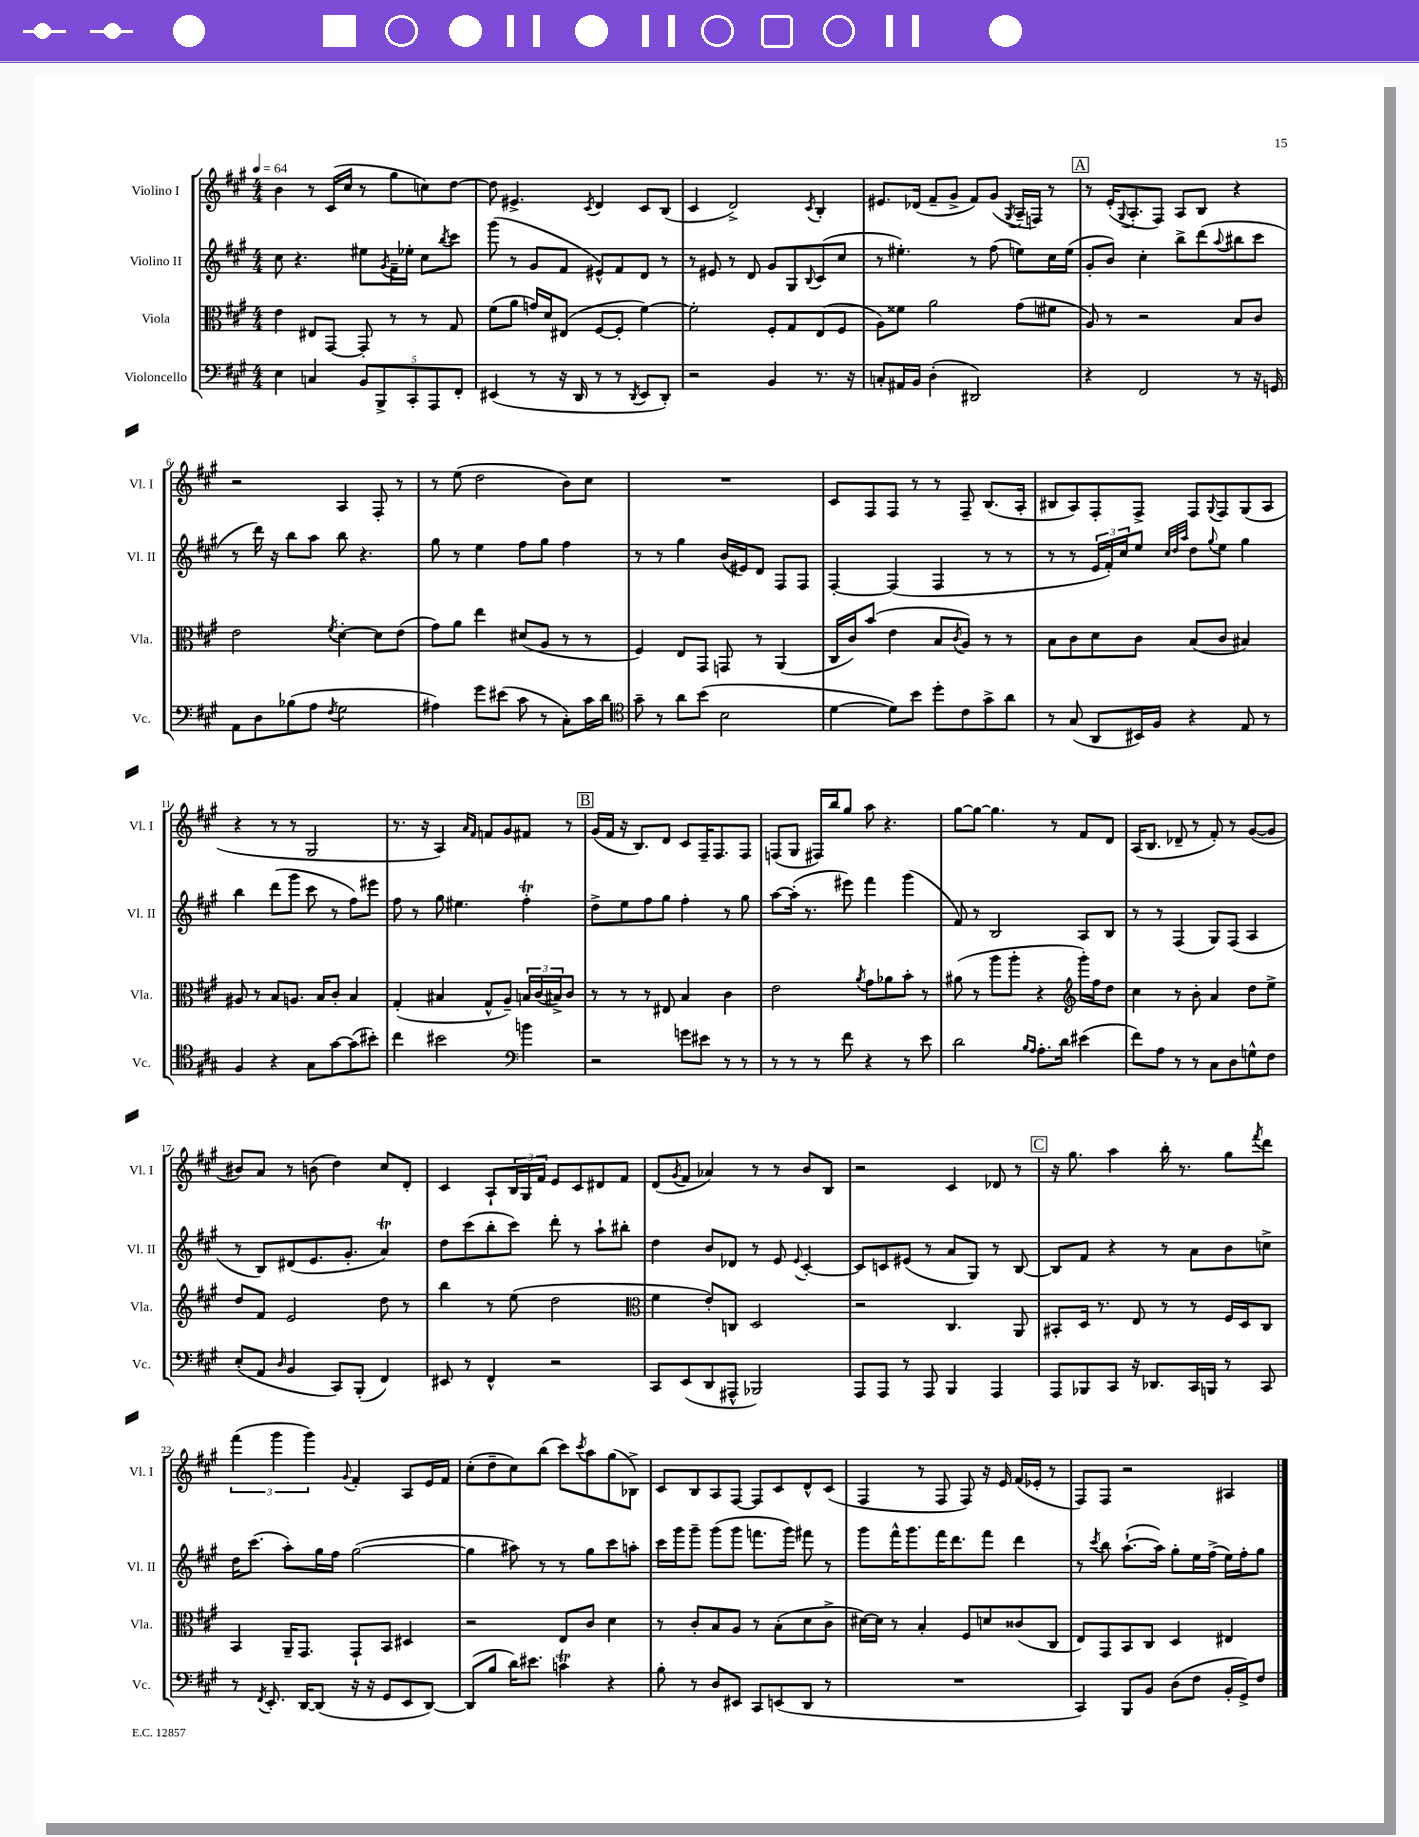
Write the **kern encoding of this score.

**kern	**kern	**kern	**kern
*staff4	*staff3	*staff2	*staff1
*clefF4	*clefC3	*clefG2	*clefG2
*k[f#c#g#]	*k[f#c#g#]	*k[f#c#g#]	*k[f#c#g#]
*M4/4	*M4/4	*M4/4	*M4/4
*MM64	*MM64	*MM64	*MM64
4E	4e	8cc#	4b
.	.	4.r	.
4C	8E#	.	8r
.	[8GG#	.	(16c#
.	.	.	16cc#
10BB	8GG#']	8ee#	8r
10BBB^	.	.	.
.	.	8qg#	.
.	8r	16f#~	8gg#
.	.	16ee-'	.
10CC#'	.	.	.
.	8r	8cc#	8cc)
10AAA	.	.	.
.	.	8qbb	.
.	8G#	8ccc#	[8dd
10FF#'	.	.	.
=	=	=	=
(4EE#	(8f#	(8ggg#	8dd]
.	8a	8r	4.e#^
8r	16g)	8g#	.
.	16d	.	.
16r	(8E#	8f#	.
16DD	.	.	.
.	.	.	8qc#
8r	[8F#	8e#^^)	4d
8r	8F#']	8f#	.
8qDD	.	.	.
8EE#	[4f#)	8d	8c#
8DD')	.	8r	(8B
=	=	=	=
2r	2f#']	8r	4c#
.	.	8e#	.
.	.	8r	2d^)
.	.	8d	.
4BB	8F#'	8g#	.
.	8G#	8G#	.
.	.	8qqB	8qc#
8.r	(8E	(8c#	4B'
.	8F#	8cc#	.
16r	.	.	.
=	=	=	=
8C'	8A)	8r	8.e#
16AA#	8f##	4.ee#')	.
16BB	.	.	(16d-
(4D'	2a	.	8f#~
.	.	.	8g#^
2DD#)	.	8r	8f#)
.	.	(8ff#	(8g#
.	.	.	8qG#
.	(8g#	8ee)	16A~
.	.	.	16F)
.	8f#	16cc#	8r
.	.	(16ee	.
=	=	=	=
4r	8A)	8g#'	8r
.	8r	8b)	(16e'
.	.	.	8qqG#
.	.	.	8.A'
2FF#	2r	4cc#'	.
.	.	.	8F#)
.	.	8bb^	8A
.	.	(8ddd	8B
.	.	8qqaa	.
8r	8B	8bb#	4r
16r	8c#	8ccc#	.
16GG	.	.	.
=	=	=	=
8AA	2e	8r	2r
8D	.	16ddd)	.
.	.	16r	.
(8B-	.	8bb	.
8A	.	8aa	.
8qF#	8qf#	.	.
2G#	[4d'	8bb	4A
.	.	4.r	.
.	8d]	.	8F#'
.	(8e	.	8r
=	=	=	=
4A#)	8g#)	8gg#	8r
.	8a	8r	(8ee
8g#	4ee	4ee	2dd
(8e#	.	.	.
8c#	(8d#	8ff#	.
8r	8A	8gg#	.
8C#')	8r	4ff#	8b)
16c#	8r	.	8cc#
16d	.	.	.
=	=	=	=
*clefC4	*	*	*
8g#~	4F#)	8r	1r
8r	.	8r	.
8a	8E	4gg#	.
(8b	8GG#	.	.
2B	8GG	(16b	.
.	.	16e#)	.
.	8r	8d	.
.	(4AA	8F#	.
.	.	8F#	.
=	=	=	=
[4d	16C#	[4F#'	8c#
.	16c#)	.	.
.	(8b	.	8F#
8d])	4e	(4F#]	8F#
8b	.	.	8r
8dd'	8B	4F#	8r
.	8qc#	.	.
8c#	8A)	.	8F#~
8g#^	8r	8r	(8.B
8a	8r	8r	.
.	.	.	16A'
=	=	=	=
8r	8B	8r	8B#
(8G#	8c#	8r	8A)
8AA	8d	24e	8F#'
.	.	24f#')	.
.	.	24cc#	.
16BB#)	8c#	8ee	8F#^
16F#	.	.	.
.	.	32qqcc#	.
.	.	32qqdd	.
.	.	32qqaa	.
4r	(8B	8dd	8F#
.	.	8qqgg#	8qqG#
.	8c#	8ee	8F#
8E	4B#)	4gg#	(8G#
8r	.	.	8A
=	=	=	=
4F#	8A#	4bb	4r
.	8r	.	.
4r	8B	(8ddd	8r
.	8.A	8ggg#	8r
8G#	.	8ccc#	2G#
.	16B	.	.
[8g#	8c#'	8r	.
(8g#]	4B	8ff#)	.
8b#')	.	8eee#	.
=	=	=	=
4cc#	(4G#'	8ff#	8.r
.	.	8r	.
.	.	.	16r
2b#	4B#	8gg#	4A)
.	.	4.ee#	.
.	.	.	16qqa
.	.	.	16qqf#
.	8G#^^	.	8f
.	8A~)	.	8g#
*clefF4	*	*	*
4b	24B	4ff#'	8f#
.	(24c#	.	.
.	24B#^)	.	.
.	8c#	.	8r
=	=	=	=
2r	8r	8dd^	(16g#
.	.	.	16f#
.	8r	8ee	16r
.	.	.	8.B)
.	8r	8ff#	.
.	8E#	8gg#	8d
8g	4B	4ff#'	8c#
8e#	.	.	16F#~
.	.	.	8.F#
8r	4c#	8r	.
8r	.	8gg#	8F#
=	=	=	=
8r	2e	[8aa	(8F
8r	.	(16aa']	8G#
.	.	8.r	.
8r	.	.	16F#)
.	.	.	16bb
8f#	.	8eee#)	8gg#
.	8qa	.	.
4r	8g#	4fff#	8aa
.	8a-	.	4.r
8r	8b'	(4ggg#	.
8e	8r	.	.
=	=	=	=
2d	(8a#	8f#)	[8gg#
.	8r	8r	8gg#_
.	8aa	2B	4.gg#]
.	8aa'	.	.
16qqB	.	.	.
16qqA	.	.	.
8.A'	4r	.	.
.	.	.	8r
16d	.	.	.
*	*clefG2	*	*
(4e#	16ggg#')	8A	8f#
.	16ff#	.	.
.	8dd	8B	8d
=	=	=	=
8f#)	4cc#	8r	(16A
.	.	.	8.B
8A	.	8r	.
8r	8r	(4F#	8d-~
8r	8b'	.	8r
8C#	4a	8G#)	8f#')
8D	.	(8F#	8r
8G^^	8dd	4A	([8g#
8F#	8ee^	.	8g#]
=	=	=	=
(8E'	8dd	8r	8b#)
8AA	8f#	8B)	8a
16qqD	.	.	.
4BB	2e	(8d#	8r
.	.	8.e	(8b
8CC#)	.	.	4dd)
.	.	8.g#'	.
(8BBB'	.	.	.
4FF#)	8dd	4a)	8cc#
.	8r	.	8d'
=	=	=	=
8EE#	4bb	8dd	4c#
8r	.	(8ccc#	.
4FF#^^	8r	8bb'	8A`
.	(8ee	8ccc#)	24B
.	.	.	24G#
.	.	.	24f#
2r	2dd	8ddd'	8e
.	.	8r	8c#
.	.	8aa`	8d#
.	.	8bb#'	8f#
=	=	=	=
*	*clefC3	*	*
8CC#	4f#	4dd	(8d
.	.	.	8qg#
(8EE	.	.	8f#
8DD	8e')	8b	4a-)
8AAA#^^	8C	8d-	.
2BBB-)	2D	8r	8r
.	.	8e	8r
.	.	8qqe	.
.	.	[4c#'	8b
.	.	.	8B
=	=	=	=
8AAA	2r	8c#]	2r
8AAA	.	8c	.
8r	.	(8e#	.
8AAA	.	8r	.
4BBB	4.C#	8a	4c#
.	.	8G#)	.
4AAA	.	8r	8d-
.	8AA	[8B	8r
=	=	=	=
8AAA	8BB#'	8B]	16r
.	.	.	8.gg#
8BBB-	16D	8f#	.
.	8.r	.	.
8CC#	.	4r	4aa
16r	8E	.	.
8.DD-	.	.	.
.	8r	8r	16bb'
.	.	.	8.r
16CC#	8r	8a	.
16BBB	.	.	.
8r	16F#	8b	8gg#
.	16D	.	.
.	.	.	8qfff#
8CC#	8C#	8cc^	8ddd
=	=	=	=
8r	4BB	16dd	(6fff#
.	.	(8.ccc#	.
8qFF#	.	.	.
8.EE'	.	.	.
.	.	.	6ggg#
.	16AA~	8aa')	.
[16DD	8.GG#	.	.
.	.	.	6ggg#)
(8DD]	.	16gg#	.
.	.	16ff#	.
.	.	.	8qqg#
16r	8GG#`	([2gg#	4f#'
16r	.	.	.
8GG#	8BB	.	.
8EE	4D#	.	8A
[8DD)	.	.	16e
.	.	.	16f#
=	=	=	=
(8DD]	2r	4gg#]	(8cc#'
8B	.	.	8dd~
16d)	.	8aa#)	8cc#)
8.e#	.	.	.
.	.	8r	(8bb
4c	8E	8r	8ccc#)
.	.	.	8qccc#
.	8c#	8gg#	8aa
4r	4d	8ccc#	(8gg#
.	.	8aa'	8B-^)
=	=	=	=
8B'	8r	16ccc#	8c#
.	.	16ggg#	.
8r	8c#'	8ggg#~	8B
8D	8B	(8ggg#	8A
8EE#	8A	8ggg#	[8F#
8CC#	8r	8.fff	8F#]
(8EE	(8B'	.	8c#
.	.	16ggg#)	.
8DD	8d	8fff#	8d^^
8r	8c#^	8r	(8c#
=	=	=	=
1r	[16d#)	8ggg#	4F#
.	16d#]	.	.
.	8r	16fff#^^	.
.	.	8.ggg#	.
.	4B'	.	8r
.	.	16fff#	8F#
.	.	8.ddd	.
.	8F#	.	8F#)
.	8d	8fff#	16r
.	.	.	16e
.	(8c##	4ddd	(16f#
.	.	.	16e-'
.	8C#	.	8r
=	=	=	=
4CC#)	8E)	8r	8F#)
.	.	8qccc#	.
.	8GG#	8bb	8F#
8BBB	8BB	([8.aa`	2r
8BB	8C#	.	.
.	.	16aa])	.
(8D	4D	8gg#'	.
8F#	.	16ee	.
.	.	(16ff#^	.
16BB'	4E#	16ee)	4A#
16GG#^)	.	16ff#'	.
8F#	.	8gg#	.
==	==	==	==
*-	*-	*-	*-
